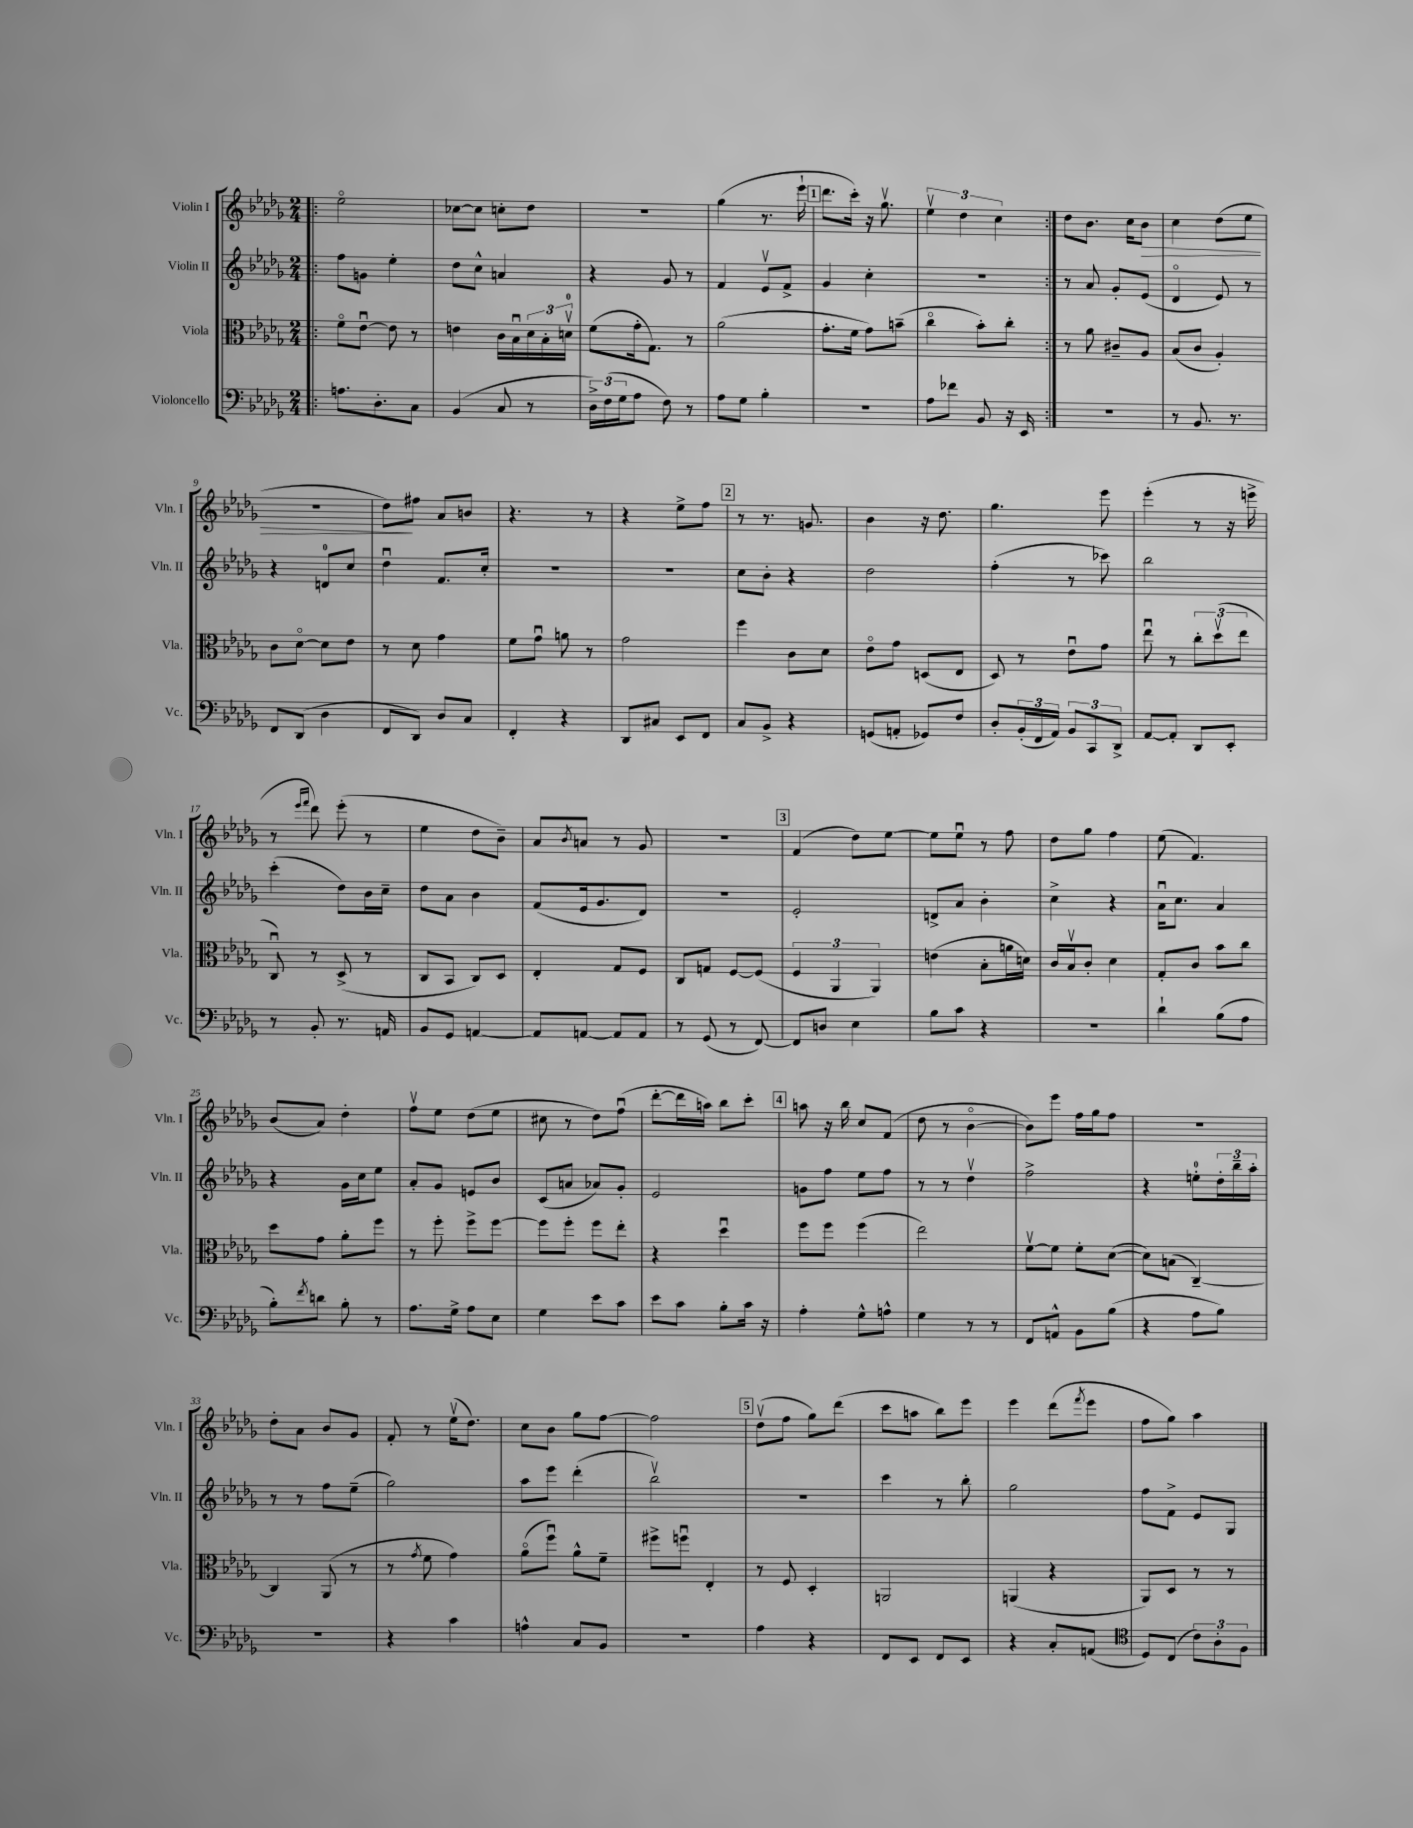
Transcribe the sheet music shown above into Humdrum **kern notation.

**kern	**kern	**kern	**kern	**dynam
*part4	*part3	*part2	*part1	*part1
*staff4	*staff3	*staff2	*staff1	*staff1
*I"Violoncello	*I"Viola	*I"Violin II	*I"Violin I	*
*I'Vc.	*I'Vla.	*I'Vln. II	*I'Vln. I	*
*clefF4	*clefC3	*clefG2	*clefG2	*
*k[b-e-a-d-g-]	*k[b-e-a-d-g-]	*k[b-e-a-d-g-]	*k[b-e-a-d-g-]	*
*M2/4	*M2/4	*M2/4	*M2/4	*
=1!|:	=1!|:	=1!|:	=1!|:	=1!|:
8.An\L	8f\L	8ff\L	2ee-\	.
.	[8e-u\J	8gn\J	.	.
8.D-'\	.	.	.	.
.	8e-\]	4ee-'\	.	.
8C\J	8r	.	.	.
=2	=2	=2	=2	=2
(4BB-/	4en\	8dd-\L	[8cc-X\L	.
.	.	8cc^^\J	8cc-\J]	.
8C/	16c\LL	4an/	8ccn'\L	.
.	16B-u\	.	.	.
8r	24d-\	.	8dd-\J	.
.	24B-'\	.	.	.
.	24dnv\JJ	.	.	.
=3	=3	=3	=3	=3
24D-^\LL)	(8f\L	4r	2r	.
(24F\	.	.	.	.
24G-\J	.	.	.	.
8A-\J	16g-'\k	.	.	.
.	8.G-\J)	.	.	.
8F\)	.	8g-/	.	.
8r	8r	8r	.	.
=4	=4	=4	=4	=4
8A-\L	(2a-\	4f/	(4gg-\	.
8G-\J	.	.	.	.
4B-'\	.	8e-v/L	8.r	.
.	.	8f^/J	.	.
.	.	.	16eee-`\	.
!!LO:REH:place=s1:t=1
=5	=5	=5	=5	=5
2r	8.g-'\L	4g-/	8.ddd-\L	.
.	16f\Jk	.	16ccc'\Jk)	.
.	8g-\L)	4cc'\	16r	.
.	.	.	8.gg-v\	.
.	(8bn~\J	.	.	.
=6	=6	=6	=6	=6
8A-\L	4cc\	2r	6ee-v\	.
8f-X\J	.	.	.	.
.	.	.	6dd-\	.
8BB-/	8b-'\L)	.	.	.
.	.	.	6cc\	.
16r	8cc'\J	.	.	.
16EE-/	.	.	.	.
=7:|!	=7:|!	=7:|!	=7:|!	=7:|!
2r	8r	8r	8dd-\L	.
.	8a-\	8a-/	8.b-\J	.
.	8c#X~/L	8g-'/L	.	.
.	.	.	16cc\KL	.
!	!	!	!	!LO:HP:b
.	8A-/J	(8e-/J	8b-\J	>
=8	=8	=8	=8	=8
8r	(8B-/L	4d-/	4cc\	.
8.BB-/	8c/J	.	.	.
.	4A-'/)	8e-/)	(8dd-\L	.
8.r	.	.	.	.
.	.	8r	8ee-\J	.
!!LO:LB:g=z
=9	=9	=9	=9	=9
8FF/L	8c\L	4r	2r	.
(8DD-/J	[8d-\J	.	.	.
4D-\	8d-\L]	8dn/L	.	.
.	8e-\J	8cc/J	.	.
=10	=10	=10	=10	=10
8FF/L	8r	4dd-u\	8dd-\L)	.
8DD-/J)	8d-\	.	8ff#X\J	]
8D-/L	4g-\	8.f/L	8a-/L	.
8C/J	.	.	8bn/J	.
.	.	16cc'/Jk	.	.
=11	=11	=11	=11	=11
4FF'/	8f\L	2r	4.r	.
.	8g-u\J	.	.	.
4r	8an\	.	.	.
.	8r	.	8r	.
=12	=12	=12	=12	=12
8DD-/L	2g-\	2r	4r	.
8C#X/J	.	.	.	.
8EE-/L	.	.	8ee-^\L	.
8FF/J	.	.	8ff\J	.
!!LO:REH:place=s1:t=2
=13	=13	=13	=13	=13
8C/L	4ff\	8cc\L	8r	.
8BB-^/J	.	8b-'\J	8.r	.
4r	8c\L	4r	.	.
.	.	.	8.gn/	.
.	8d-\J	.	.	.
=14	=14	=14	=14	=14
(8GGn/L	8e-\L	2dd-\	4b-\	.
8AAn'/J	8g-\J	.	.	.
8GG-X/L)	(8Dn/L	.	16r	.
.	.	.	8.dd-\	.
8F/J	8E-/J	.	.	.
=15	=15	=15	=15	=15
8D-'/L	8D-/)	(4ff'\	4.gg-\	.
(24BB-'/L	8r	.	.	.
24FF/	.	.	.	.
24AA-/JJ)	.	.	.	.
12BB-/L	8e-u\L	8r	.	.
12CC/	.	.	.	.
.	8g-\J	8ccc-X\)	8eee-\	.
12DD-^/J	.	.	.	.
=16	=16	=16	=16	=16
[8AA-/L	8ee-u\	2bb-\	(4eee-'\	.
8AA-'/J]	8r	.	.	.
8DD-/L	12cc'\L	.	8r	.
.	(12dd-v\	.	.	.
8EE-'/J	.	.	16r	.
.	12ee-\J	.	.	.
.	.	.	16eeen^\	.
!!LO:LB:g=z
=17	=17	=17	=17	=17
8r	8Cu/)	(4ccc'\	8r	.
.	.	.	16qqeee-/LL	.
.	.	.	16qqfff/JJ	.
8BB-'/	8r	.	8ddd-\)	.
8.r	(8D-^/	8dd-\L)	(8eee-'\	.
.	8r	16b-\L	8r	.
16AAn/	.	16cc~\JJ	.	.
=18	=18	=18	=18	=18
8BB-/L	8C/L	8dd-\L	4ee-\	.
8GG-/J	8BB-/J	8a-\J	.	.
[4AAn/	8C/L)	4b-\	8dd-\L	.
.	8D-/J	.	8b-~\J)	.
=19	=19	=19	=19	=19
8AA/L]	4E-'/	(8f/L	8a-/L	.
.	.	.	8qb-/	.
[8AAn/J	.	16e-/k	8an/J	.
.	.	8.g-/	.	.
8AA/L]	8G-/L	.	8r	.
8AA/J	8F/J	8d-/J)	8g-/	.
=20	=20	=20	=20	=20
8r	8C/L	2r	2r	.
(8GG-/	8Gn/J	.	.	.
8r	[8F/L	.	.	.
[8FF/)	(8F/J]	.	.	.
!!LO:REH:place=s1:t=3
=21	=21	=21	=21	=21
8FF/L]	6F/	2e-'/	(4f/	.
8Dn/J	.	.	.	.
.	6AA-/	.	.	.
4E-\	.	.	8dd-\L)	.
.	6AA-/)	.	.	.
.	.	.	[8ee-\J	.
=22	=22	=22	=22	=22
8B-\L	(4en\	8dn^/L	8ee-\L]	.
8c\J	.	8a-/J	8ee-u\J	.
4r	8B-'\L	4b-'\	8r	.
.	16an\L	.	8ff\	.
.	16dn\JJ)	.	.	.
=23	=23	=23	=23	=23
2r	16c/LL	4cc^\	8dd-\L	.
.	16B-v/J	.	.	.
.	8c'/J	.	8gg-\J	.
.	4d-\	4r	4ff\	.
=24	=24	=24	=24	=24
4d-`\	8G-'/L	16a-u\KL	(8ee-\	.
.	.	8.cc\J	.	.
.	8c/J	.	4.f/)	.
(8B-\L	8b-\L	4a-/	.	.
8A-\J	8cc\J	.	.	.
!!LO:LB:g=z
=25	=25	=25	=25	=25
8B-'\L)	8dd-\L	4r	(8b-/L	.
8qf/	.	.	.	.
8dn\J	8g-\J	.	8a-/J)	.
8B-'\	8a-'\L	16g-\LL	4dd-'\	.
.	.	16cc\J	.	.
8r	8ff\J	8ee-\J	.	.
=26	=26	=26	=26	=26
8.A-\L	8r	8a-'/L	8ffv\L	.
.	8ff'\	8g-/J	8ee-\J	.
16G-^\Jk	.	.	.	.
8A-\L	8ff^\L	8en/L	(8dd-\L	.
8E-\J	[8ff\J	8b-/J	8ee-\J	.
=27	=27	=27	=27	=27
4G-\	8ff\L]	(8c/L	8cc#X\	.
.	8ff'\J	8an/J	8r	.
8e-\L	8ff\L	8a-X/L)	8dd-\L)	.
8c\J	8ee-'\J	8g-'/J	(8ffu\J	.
=28	=28	=28	=28	=28
8e-\L	4r	2e-/	[8ddd-'\L	.
8c\J	.	.	16ddd-\L]	.
.	.	.	16aan\JJ)	.
8B-'\L	4dd-u\	.	8bb-\L	.
16c\Jk	.	.	8ccc'\J	.
16r	.	.	.	.
!!LO:REH:place=s1:t=4
=29	=29	=29	=29	=29
4A-'\	8ff\L	8gn\L	8aan\	.
.	8ff\J	8ff\J	16r	.
.	.	.	16bb-\	.
8G-^^\L	(4ff\	8ee-\L	8cc/L	.
8An^^\J	.	8ff\J	(8f/J	.
=30	=30	=30	=30	=30
4G-\	2ee-\)	8r	8dd-\	.
.	.	8r	8r	.
8r	.	4dd-v\	[4b-\	.
8r	.	.	.	.
=31	=31	=31	=31	=31
8FF/L	[8fv\L	2ff^\	8b-\L])	.
8AAn^^/J	8f\J]	.	8eee-\J	.
8BB-\L	8f'\L	.	16ff\LL	.
.	.	.	16gg-\J	.
(8B-\J	([8d-\J	.	8ff\J	.
=32	=32	=32	=32	=32
4r	8d-\L])	4r	2r	.
.	(8Bn\J	.	.	.
8A-\L	[4C~/)	8een'\L	.	.
8B-\J)	.	24dd-'\L	.	.
.	.	24bb-~\	.	.
.	.	24aa-'\JJ	.	.
!!LO:LB:g=z
=33	=33	=33	=33	=33
2r	4C/]	8r	8dd-'\L	.
.	.	8r	8a-\J	.
.	(8AA-/	8ff\L	8b-/L	.
.	8r	(8ee-~\J	8g-/J	.
=34	=34	=34	=34	=34
4r	8r	2gg-\)	8f'/	.
.	8qg-/	.	.	.
.	8f\	.	8r	.
4c\	4g-\)	.	(16ee-v\KL	.
.	.	.	8.dd-\J)	.
=35	=35	=35	=35	=35
4An^^\	(8a-\L	8aa-\L	8cc\L	.
.	8ffu\J)	8eee-\J	8b-\J	.
8C/L	8a-^^\L	(4ddd-'\	8gg-\L	.
8BB-/J	8f~\J	.	[8ff\J	.
=36	=36	=36	=36	=36
2r	8ff#X^\L	2bb-v\)	2ff\]	.
.	8ffnu\J	.	.	.
.	4E-'/	.	.	.
!!LO:REH:place=s1:t=5
=37	=37	=37	=37	=37
4A-\	8r	2r	(8dd-v\L	.
.	8F/	.	8ff\J	.
4r	4D-'/	.	8gg-\L)	.
.	.	.	(8ddd-\J	.
=38	=38	=38	=38	=38
8FF/L	2AAn/	4ccc\	8ccc\L	.
8EE-/J	.	.	8aan\J	.
8FF/L	.	8r	8bb-\L)	.
8EE-/J	.	8bb-'\	8eee-\J	.
=39	=39	=39	=39	=39
4r	(4AAn/	2gg-\	4eee-\	.
8C'/L	4r	.	(8ddd-\L	.
.	.	.	8qfff/	.
(8AAn/J	.	.	8eee-\J	.
=40	=40	=40	=40	=40
*clefC4	*	*	*	*
8D-/L)	8AA-/L)	8ff\L	8ff\L	.
(8C/J	8D-/J	8f^\J	8gg-\J)	.
12c\L)	8r	8e-/L	4aa-\	.
12A-'\	.	.	.	.
.	8r	8G-/J	.	.
12F\J	.	.	.	.
==	==	==	==	==
*-	*-	*-	*-	*-
